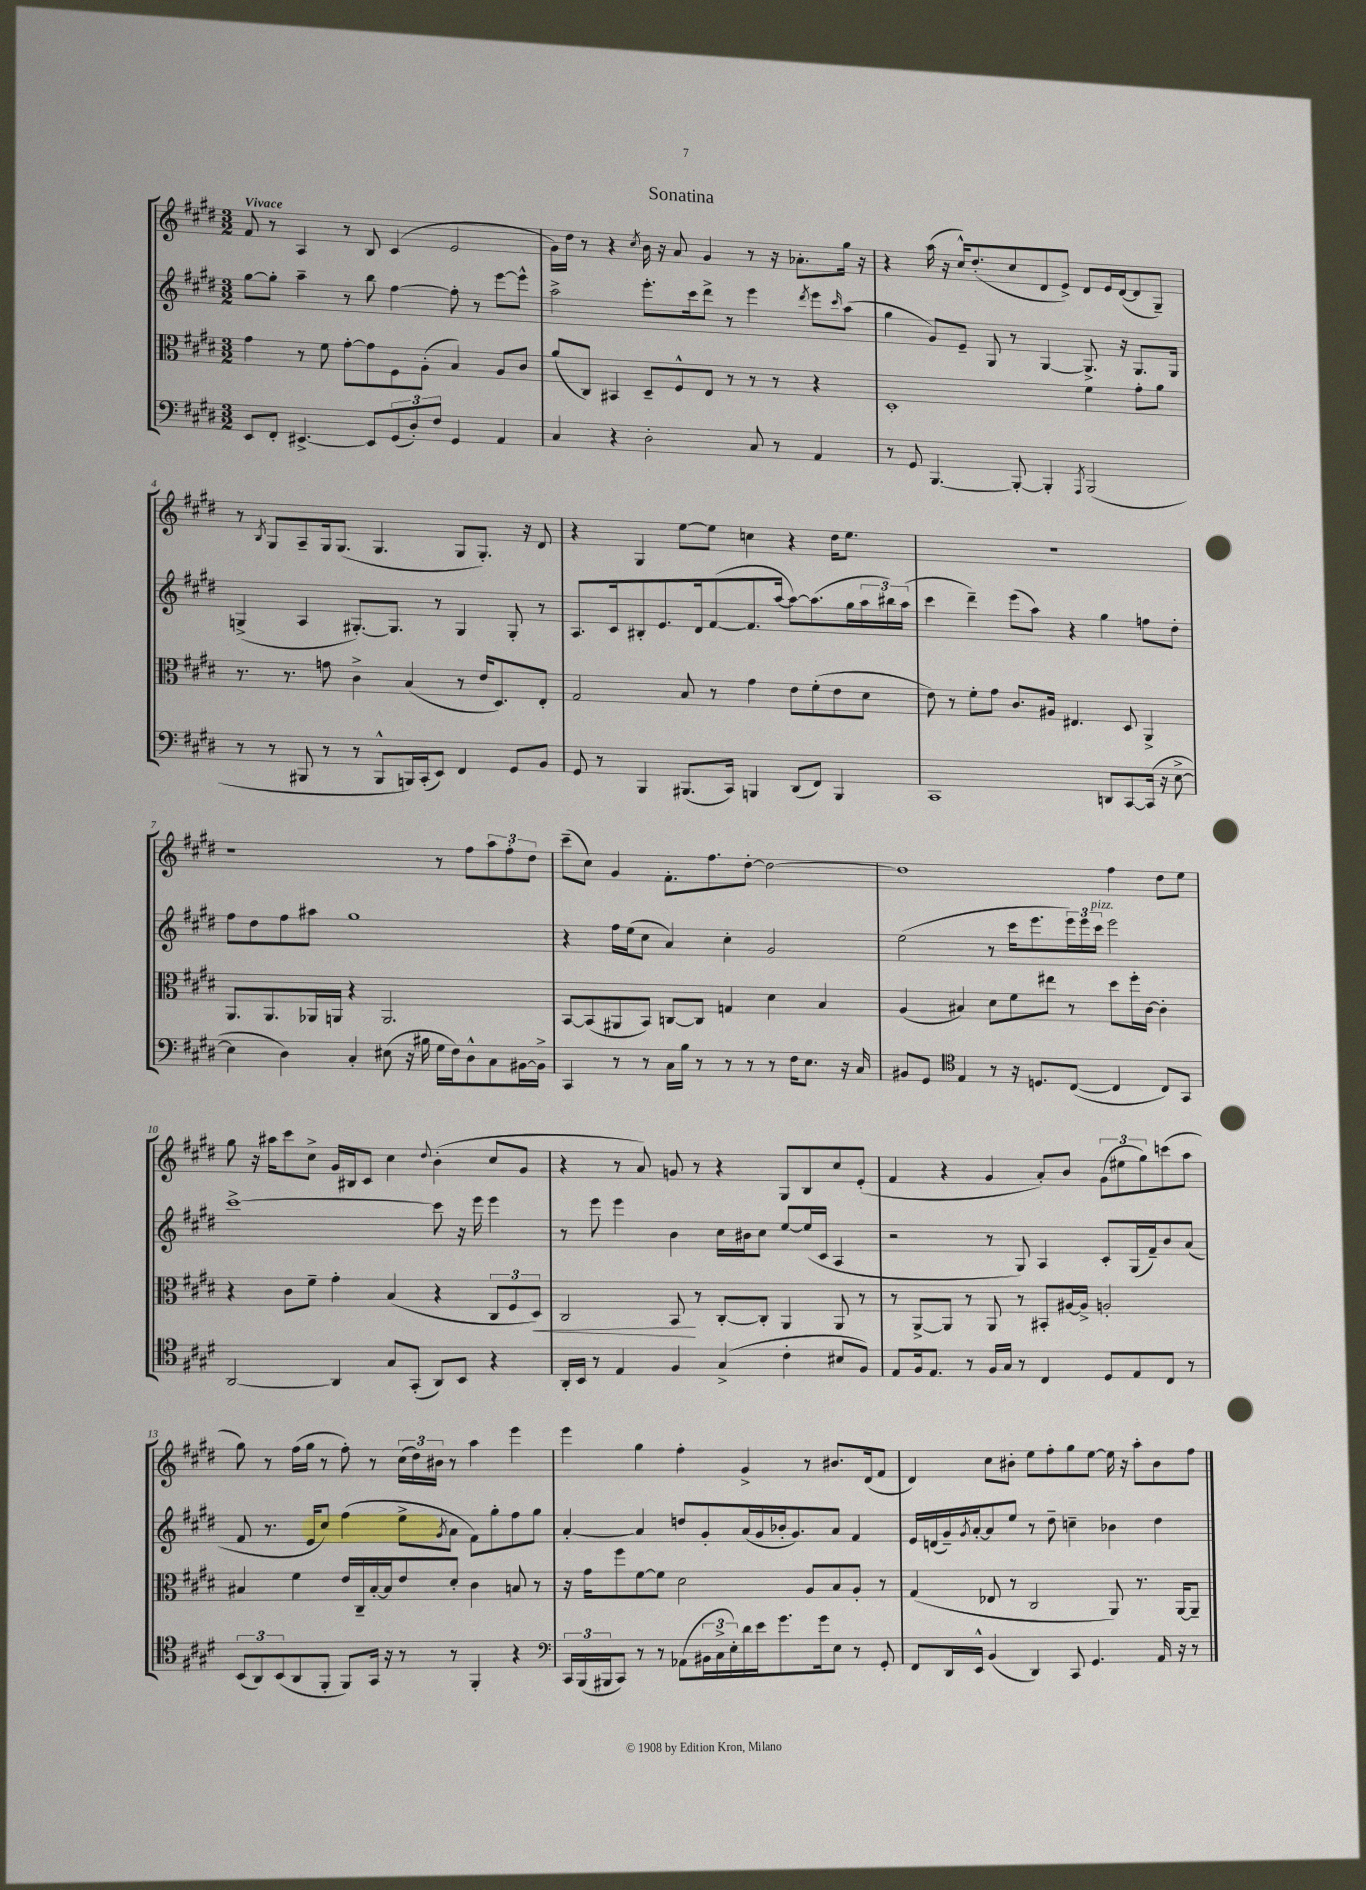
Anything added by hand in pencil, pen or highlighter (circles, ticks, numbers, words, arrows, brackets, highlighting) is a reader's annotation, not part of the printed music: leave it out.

**kern	**kern	**kern	**kern
*staff4	*staff3	*staff2	*staff1
*clefF4	*clefC3	*clefG2	*clefG2
*k[f#c#g#d#]	*k[f#c#g#d#]	*k[f#c#g#d#]	*k[f#c#g#d#]
*M3/2	*M3/2	*M3/2	*M3/2
8EE	4g#	[8gg#	8f#
8FF#'	.	8gg#']	8r
[4.EE#^	8r	4aa~	4A
.	8f#	.	.
.	[8g#'	8r	8r
8EE#]	8g#]	8bb	8B
(12GG#	8F#	[4ff#	(4c#
12D#')	.	.	.
.	(8A'	.	.
12F#	.	.	.
4GG#	4B)	8ff#']	2e
.	.	8r	.
4AA	8A	[8eee	.
.	8c#	8eee^^]	.
=	=	=	=
4C#	(8a	2aa^	16g#)
.	.	.	16dd#
.	8C#)	.	8r
4r	4BB#	.	4r
.	.	.	8qcc#
2D#'	8D#~	8.eee'	16b
.	.	.	16r
.	8F#^^	.	8a
.	.	16ccc#	.
.	8E	8ddd#^	4g#
.	8r	8r	.
8C#	8r	4eee	8r
8r	8r	.	16r
.	.	.	8.a-'
.	.	8qddd#	.
4AA	4r	8eee	.
.	.	16qqccc#	.
.	.	(8aa	16gg#
.	.	.	16r
=	=	=	=
8r	1D#'	4gg#	4r
8GG#	.	.	.
[4.BBB	.	8g#)	(16aa
.	.	.	16r
.	.	8e~	16cc#^^)
.	.	.	(8.dd#'
.	.	8G#	.
8BBB'_	.	8r	8cc#
4BBB']	.	[4G#	8d#
.	.	.	8e^)
8qAAA	.	.	.
(2BBB	4f#	8.G#^]	8d#
.	.	.	16e
.	.	16r	([16d#
.	8g#'	8.G#	8d#]
.	8a	.	8G#~)
.	.	16G#	.
=	=	=	=
8r	8.r	(4G^	8r
.	.	.	8qB
8r	.	.	8G#
.	8.r	.	.
8BBB#	.	4A	8A~
8r	8g	.	16G#
.	.	.	(8.G#
8r	4c#^	[8.G#')	.
8BBB#^^	.	.	4.G#
.	.	8.G#]	.
16BBB)	(4B	.	.
(16CC#'	.	.	.
8EE)	.	8r	.
4FF#	8r	4G#	8G#
.	16e	.	8.G#')
.	8.D#)	.	.
8GG#	.	8G#'	.
.	.	.	16r
8BB	8E'	8r	8d#
=	=	=	=
8GG#	2G#	8.A	4r
8r	.	.	.
.	.	16c#	.
4BBB	.	8B#'	4G#
.	.	8.e	.
(8.BBB#	8B	.	[8ee
.	.	16d#	.
.	8r	([8f#	8ee]
16CC#)	.	.	.
4BBB	4g#	8.f#]	4cc
.	.	[16aa	.
(8DD#	8e	8aa_)	4r
8FF#)	(8f#'	(8.aa]	.
4BBB	8e	.	16dd#
.	.	16gg#	8.ee
.	8d#	24aa	.
.	.	24bb#)	.
.	.	(24aa	.
=	=	=	=
1CC#	8e)	4ccc#	1.r
.	8r	.	.
.	8f#'	4ddd#~)	.
.	8g#	.	.
.	8.c#	(8eee	.
.	.	8aa)	.
.	16A#	.	.
.	4.E#	4r	.
8DD	.	4gg#	.
[8CC#	8D#	.	.
(16CC#]	4AA^	8ff	.
16r	.	.	.
[8E^	.	8dd#'	.
=	=	=	=
4E]	8.AA	8ff#	1r
.	.	8dd#	.
.	8.AA	.	.
4D#)	.	8ff#	.
.	16AA-	8aa#	.
.	16AA	.	.
4C#'	4r	1gg#	.
(8E#	2.AA	.	.
16r	.	.	.
16B#	.	.	.
16G#	.	.	8r
16F#)	.	.	.
8D#^^	.	.	8ff#
8C#	.	.	12aa
.	.	.	12ff#'
[16BB#	.	.	.
.	.	.	12dd#
16BB#^]	.	.	.
=	=	=	=
4CC#	[8BB	4r	(8ccc#~
.	(8BB]	.	8cc#)
8r	8AA#	16ff#	4g#
.	.	(16ee	.
8r	8BB)	8cc#	.
16C#	[8C	4a)	8.f#'
16B	.	.	.
8r	8C]	.	.
.	.	.	8.ff#
8r	4G	4cc#'	.
8r	.	.	[8dd#'
8r	4d#	2g#	2dd#_
16F#	.	.	.
8.E	.	.	.
.	4B	.	.
16r	.	.	.
16C#	.	.	.
=	=	=	=
8BB#	(4A	(2ee	1dd#]
8GG#	.	.	.
*clefC4	*	*	*
4E	4B#)	.	.
8r	8d#	8r	.
16r	8f#	16ccc#	.
8.D	.	8.eee	.
.	8ee#	.	.
([8C#	8r	24eee)	.
.	.	24eee	.
.	.	24ccc#	.
4C#]	8dd#	2eee	4ff#
.	16ff#'	.	.
.	[16c#	.	.
8C#)	4c#']	.	8dd#
8GG#	.	.	8ee
=	=	=	=
[2AA	4r	[1ccc#^	8gg#
.	.	.	16r
.	.	.	16aa#
.	8c#	.	8ccc#
.	8f#~	.	8cc#^
4AA]	4g#'	.	16g#
.	.	.	16B#
.	.	.	8c#
8G#	(4B	.	4cc#
(8GG#'	.	.	.
.	.	.	8qqdd#
8AA)	4r	8ccc#]	(4b'
8BB	.	16r	.
.	.	16eee	.
4r	12C#	4eee	8cc#
.	12F#	.	.
.	.	.	8g#
.	12D#)	.	.
=	=	=	=
16AA'	2C#	8r	4r
16BB	.	.	.
8r	.	8eee	.
4E	.	4eee	8r
.	.	.	8a)
4F#	8BB	4b	8g
.	8r	.	8r
(4G#^	[8C#'	16cc#	4r
.	.	16b#	.
.	8C#']	8cc#	.
4c#'	4AA	[8ee	8G#
.	.	(16ee]	8B
.	.	16c#	.
8B#	8AA	4A	8cc#
8F#)	8r	.	(8e'
=	=	=	=
8E	8r	2r	4f#
16F#	[8AA^	.	.
8.E	.	.	.
.	8AA]	.	4r
8r	8r	.	.
16F#	8AA	8r	4g#
16G#	.	.	.
8r	8r	8G#)	.
4C#	8BB#'	4A	8a')
.	[16A#	.	8b
.	16A#^]	.	.
8D#	2A'	8c#'	(12g#
.	.	.	12ee#
8E	.	(16G#	.
.	.	.	12gg#)
.	.	16f#~)	.
8C#	.	8b	(8ccc
8r	.	(8a	8aa
=	=	=	=
(12BB	4B#	8f#	8gg#)
12AA)	.	.	.
.	.	8.r	8r
(12BB	.	.	.
8AA	4f#	.	(16ff#
.	.	16e	16gg#
8FF#'	.	8cc#)	8r
8FF#)	16e	(4ff#	8ff#')
.	16C#~	.	.
16GG#	[16B#'	.	8r
16r	16B#]	.	.
8r	8e	8ee^	(24cc#
.	.	.	24dd#)
.	.	.	24b#
.	.	8qg#	.
8r	8d#'	8a	8r
4FF#'	4c#	8f#)	4aa
.	.	8gg#'	.
4r	8B	8ff#	4eee
.	8r	8gg#	.
=	=	=	=
*clefF4	*	*	*
24CC#	16r	[4a'	4eee
(24BBB	.	.	.
.	16g#	.	.
24BBB#	.	.	.
8CC#)	8ff#	.	.
8r	[8f#	4a]	4gg#
8r	8f#]	.	.
(8AA-	2d#	8dd	4ff#'
24BB#	.	8g#'	.
24C#^	.	.	.
24E')	.	.	.
16d#	.	(16a	4g#^
16e	.	16g#	.
8.g#	.	16b-'	.
.	.	8.g#)	.
.	8A	.	8r
16g#	.	.	.
8E	8B	8a	8.b#
8r	8A'	4f#	.
.	.	.	(16d#
8GG#'	8r	.	8f#
=	=	=	=
8FF#	(4G#	16e	4d#)
.	.	(16d	.
16DD#	.	16g#~)	.
.	.	8qg#	.
16EE^^	.	[16a'	.
(4BB	8E-	8a]	8cc#
.	8r	8ee	8b#'
4DD#)	2C#	8r	8ee
.	.	8dd#~	8ff#'
8CC#	.	4cc~	8gg#
4.GG#	.	.	[8ee
.	8AA)	4b-	16ee]
.	.	.	16r
.	8.r	.	8aa'
16AA	.	4dd#	8b#
16r	[16AA	.	.
8r	8AA~]	.	8ff#
==	==	==	==
*-	*-	*-	*-
